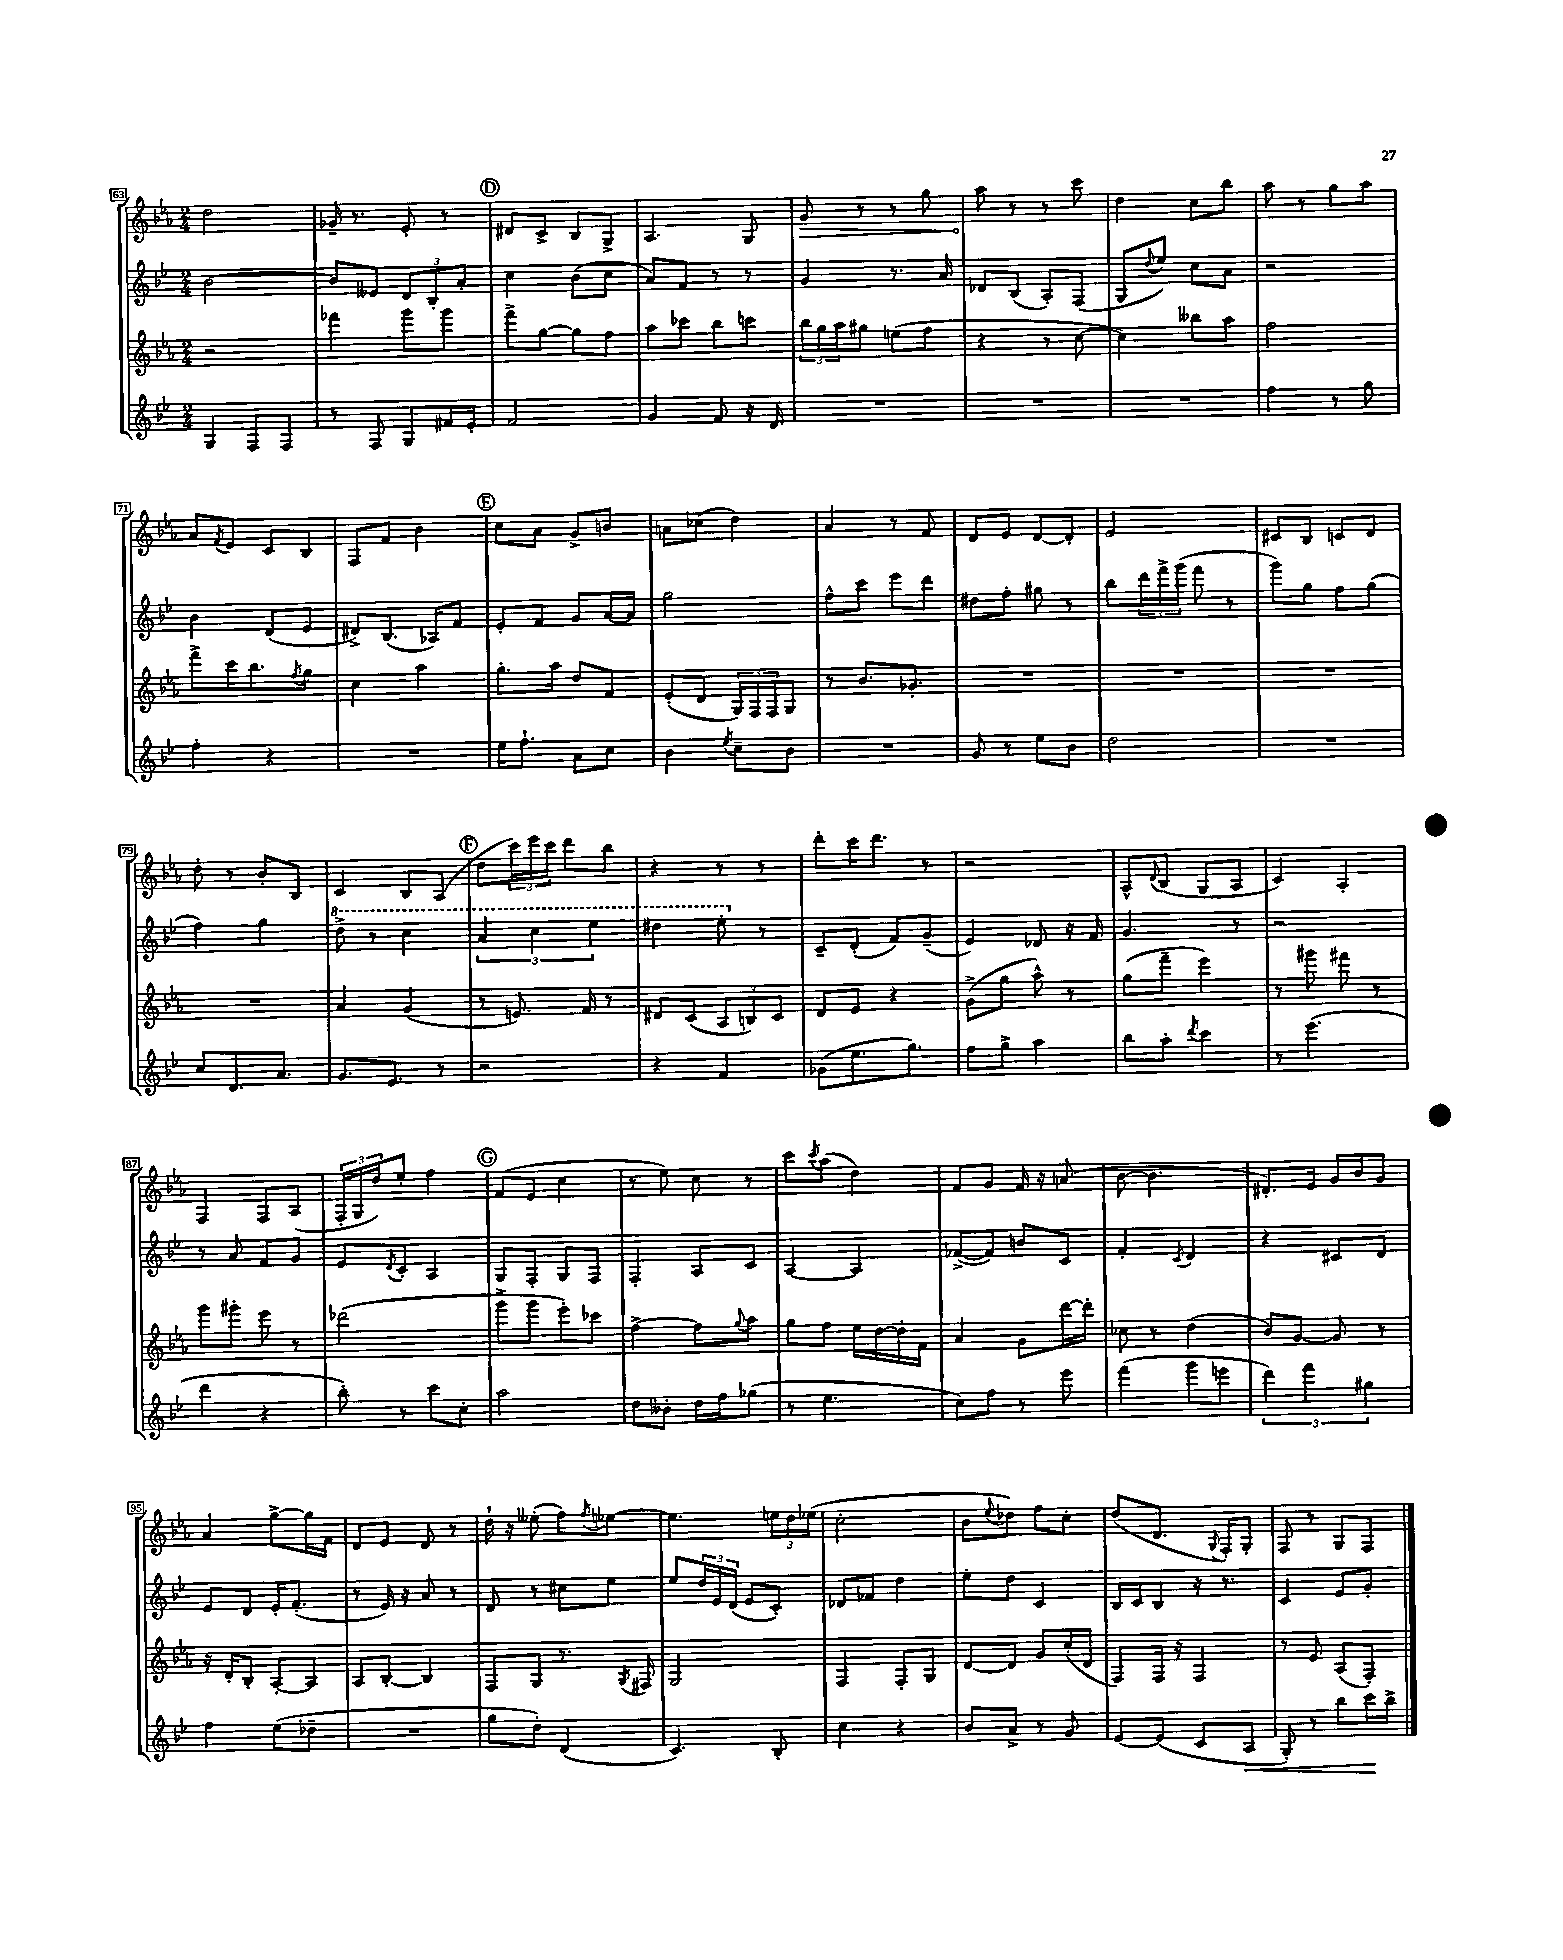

**kern	**dynam	**kern	**kern	**kern	**dynam
*part4	*part4	*part3	*part2	*part1	*part1
*staff4	*staff4	*staff3	*staff2	*staff1	*staff1
*clefG2	*	*clefG2	*clefG2	*clefG2	*
*k[b-e-]	*	*k[b-e-a-]	*k[b-e-]	*k[b-e-a-]	*
*M2/4	*	*M2/4	*M2/4	*M2/4	*
=63	=63	=63	=63	=63	=63
4G/	.	2r	[2b-\	2dd\	.
8F/L	.	.	.	.	.
8F/J	.	.	.	.	.
=64	=64	=64	=64	=64	=64
8r	.	4fff-X\	8b-/L]	16g-X~/	.
.	.	.	.	8.r	.
8F/	.	.	8e--X/J	.	.
8G/L	.	8ggg\L	12d/L	8e-'/	.
.	.	.	12B-'/	.	.
16f#X/L	.	8ggg\J	.	8r	.
.	.	.	12a'/J	.	.
16e-'/JJ	.	.	.	.	.
!!LO:REH:place=s1:t=D
=65	=65	=65	=65	=65	=65
2f/	.	8fff^\L	4cc\	8d#X/L	.
.	.	[8gg\J	.	8c^/J	.
.	.	8gg\L]	(8b-\L	8B-/L	.
.	.	8ff\J	8cc\J	8G^/J	.
=66	=66	=66	=66	=66	=66
4g/	.	8aa-\L	8a/L)	4.A-/	.
.	.	8ccc-X\J	8f/J	.	.
8f/	.	8bb-\L	8r	.	.
16r	.	8cccn\J	8r	8G/	.
16d/	.	.	.	.	.
=67	=67	=67	=67	=67	=67
!	!	!	!	!	!LO:HP:b
2r	.	24bb-\LL	4g/	8g/	>
.	.	24gg\	.	.	.
.	.	24aa-\J	.	.	.
.	.	8gg#X\J	.	8r	.
.	.	(8een\L	8.r	8r	.
.	.	8ff\J	.	8gg\	.
.	.	.	16a/	.	.
=68	=68	=68	=68	=68	=68
2r	.	4r	8d-X/L	8aa-\	.
.	.	.	(8B-/J	8r	]
.	.	8r	8A'/L)	8r	.
.	.	[8cc\	(8F/J	8ccc\	.
=69	=69	=69	=69	=69	=69
2r	.	4cc\])	8G/L	4dd\	.
.	.	.	8qqdd/	.	.
.	.	.	8ee-/J)	.	.
.	.	8bb--X\L	8cc\L	8cc\L	.
.	.	8aa-\J	8a\J	8bb-\J	.
=70	=70	=70	=70	=70	=70
4ff\	.	2ff\	2r	8aa-\	.
.	.	.	.	8r	.
8r	.	.	.	8gg\L	.
8gg\	.	.	.	8aa-\J	.
!!LO:LB:g=z
=71	=71	=71	=71	=71	=71
4ff'\	.	8fff^\L	4b-\	8a-/L	.
.	.	.	.	8qf/	.
.	.	16ccc\K	.	8e-/J	.
.	.	8.bb-\	.	.	.
4r	.	.	(8d/L	8c/L	.
.	.	8qff/	.	.	.
.	.	8gg\J	8e-/J	8B-/J	.
=72	=72	=72	=72	=72	=72
2r	.	4cc\	8d#X^/L)	8F/L	.
.	.	.	(8.B-/J	8f/J	.
.	.	4aa-\	.	4b-\	.
.	.	.	16A-X/KL)	.	.
.	.	.	8f/J	.	.
!!LO:REH:place=s1:t=E
=73	=73	=73	=73	=73	=73
16ee-\KL	.	8.gg'\L	8e-'/L	8cc\L	.
8.ff`\J	.	.	.	.	.
.	.	.	8f/J	8a-\J	.
.	.	16aa-\Jk	.	.	.
8a\L	.	8dd/L	8g/L	8g^/L	.
8cc\J	.	8f/J	[16a/L	8bn/J	.
.	.	.	16a/JJ]	.	.
=74	=74	=74	=74	=74	=74
4b-\	.	(8e-'/L	2gg\	8an\L	.
.	.	8d/J	.	(8cc-X\J	.
8qee-/	.	.	.	.	.
8cc~\L	.	24G/LL)	.	4dd\)	.
.	.	24F/	.	.	.
.	.	24F/J	.	.	.
8b-\J	.	8G/J	.	.	.
=75	=75	=75	=75	=75	=75
2r	.	8r	8ff^^\L	4a-/	.
.	.	8.b-/L	8ccc\J	.	.
.	.	.	8eee-\L	8r	.
.	.	8.g-X'/J	.	.	.
.	.	.	8ddd\J	8f/	.
=76	=76	=76	=76	=76	=76
8g/	.	2r	8dd#X\L	8d/L	.
8r	.	.	8ff'\J	8e-/J	.
8ee-\L	.	.	8gg#X\	[8d/L	.
8b-\J	.	.	8r	8d'/J]	.
=77	=77	=77	=77	=77	=77
2dd\	.	2r	8bb-\L	2e-/	.
.	.	.	24ddd\L	.	.
.	.	.	24fff^\	.	.
.	.	.	(24ggg\JJ	.	.
.	.	.	8fff\	.	.
.	.	.	8r	.	.
=78	=78	=78	=78	=78	=78
2r	.	2r	8ggg\L)	8c#X/L	.
.	.	.	8gg\J	8B-/J	.
.	.	.	8ff\L	8cn/L	.
.	.	.	(8gg\J	8d/J	.
!!LO:LB:g=z
=79	=79	=79	=79	=79	=79
8cc/L	.	2r	4ff\)	8dd'\	.
8.d/	.	.	.	8r	.
.	.	.	4gg\	8b-'/L	.
8.a/J	.	.	.	.	.
.	.	.	.	8B-/J	.
=80	=80	=80	=80	=80	=80
*	*	*	*8va	*	*
8.g/L	.	4a-/	8ddd^\	4c/	.
.	.	.	8r	.	.
8.e-/J	.	.	.	.	.
.	.	(4g/	4ccc\	8B-/L	.
8r	.	.	.	(8A-/J	.
!!LO:REH:place=s1:t=F
=81	=81	=81	=81	=81	=81
2r	.	8r	6aa/	8dd\L	.
.	.	8.en/)	.	24ccc\L)	.
.	.	.	6ccc\	24eee-\	.
.	.	.	.	24ccc\JJ	.
.	.	.	.	8ddd\L	.
.	.	16f/	.	.	.
.	.	.	6eee-\	.	.
.	.	8r	.	8bb-\J	.
=82	=82	=82	=82	=82	=82
4r	.	8d#X/L	4ddd#X\	4r	.
.	.	(8c/J	.	.	.
4f/	.	12A-/L	8eee-'\	8r	.
.	.	12Bn/)	.	.	.
*	*	*	*X8va	*	*
.	.	.	8r	8r	.
.	.	12c/J	.	.	.
=83	=83	=83	=83	=83	=83
(8g-X\L	.	8d/L	8c~/L	8ddd'\L	.
8.ee-\	.	8e-/J	(8d'/J	16ccc\K	.
.	.	.	.	8.ddd\J	.
.	.	4r	8f/L)	.	.
8.gg\J)	.	.	.	.	.
.	.	.	(8g~/J	8r	.
=84	=84	=84	=84	=84	=84
8ff\L	.	(8g^\L	4e-/)	2r	.
8gg^\J	.	8gg\J	.	.	.
4aa\	.	8aa-^^\)	8d-X/	.	.
.	.	8r	16r	.	.
.	.	.	16f/	.	.
=85	=85	=85	=85	=85	=85
8bb-\L	.	(8gg\L	4.g/	8A-^^/L	.
.	.	.	.	8qqd/	.
8aa'\J	.	8fff~\J	.	(8B-/J	.
8qddd/	.	.	.	.	.
4ccc\	.	4eee-\)	.	8G/L	.
.	.	.	8r	8A-/J	.
=86	=86	=86	=86	=86	=86
8r	.	8r	2r	4c/)	.
(4.eee-\	.	8ggg#X\	.	.	.
.	.	8fff#X\	.	4A-'/	.
.	.	8r	.	.	.
!!LO:LB:g=z
=87	=87	=87	=87	=87	=87
4ddd\	.	8ggg\L	8r	4F/	.
.	.	8ggg#X'\J	8a/	.	.
4r	.	8eee-\	8f/L	8F/L	.
.	.	8r	8g/J	(8A-/J	.
=88	=88	=88	=88	=88	=88
8bb-'\)	.	(2ddd-X\	8e-/L	24F'/LL	.
.	.	.	.	24G/	.
.	.	.	.	24dd/J)	.
.	.	.	8qd/	.	.
8r	.	.	8c'/J	8ee-'/J	.
8ccc\L	.	.	4A/	4ff\	.
8cc'\J	.	.	.	.	.
!!LO:REH:place=s1:t=G
=89	=89	=89	=89	=89	=89
2aa\	.	8ggg^\L	8G/L	(8f/L	.
.	.	8ggg\J	8F'/J	8e-/J	.
.	.	8eee-'\L)	8G/L	4cc\	.
.	.	8ccc-X\J	8F/J	.	.
=90	=90	=90	=90	=90	=90
8dd\L	.	[4ff^\	4F'/	8r	.
8b--X'\J	.	.	.	8ee-\)	.
16dd\LL	.	8ff\L]	8A/L	8cc\	.
16ff\J	.	.	.	.	.
.	.	8qqgg/	.	.	.
(8gg-X\J	.	8aa-\J	8c/J	8r	.
=91	=91	=91	=91	=91	=91
8r	.	8gg\L	[4A/	8ccc\L	.
.	.	.	.	8qccc/	.
4.ee-\	.	8ff\J	.	(8aa-\J	.
.	.	16ee-\LL	4A/]	4dd\)	.
.	.	[16dd\	.	.	.
.	.	16dd'\]	.	.	.
.	.	16f\JJ	.	.	.
=92	=92	=92	=92	=92	=92
8cc\L)	.	4a-/	([8f-X^/L	8f/L	.
8ff\J	.	.	8f-/J])	8g/J	.
8r	.	8g\L	8bn/L	16f/	.
.	.	.	.	16r	.
8eee-\	.	[16ddd\L	8c/J	(8an/	.
.	.	16ddd'\JJ]	.	.	.
=93	=93	=93	=93	=93	=93
(4fff\	.	8cc-X\	4f'/	[8b-\	.
.	.	8r	.	4.b-\]	.
.	.	.	8qc/	.	.
8ggg\L	.	(4dd\	4d/	.	.
8eeen\J	.	.	.	.	.
=94	=94	=94	=94	=94	=94
6ddd\)	.	8b-/L)	4r	8.d#X'/L)	.
.	.	[8g/J	.	.	.
6fff\	.	.	.	.	.
.	.	.	.	16e-/Jk	.
.	.	8g/]	8c#X/L	16g/LL	.
.	.	.	.	16b-/J	.
6gg#X\	.	.	.	.	.
.	.	8r	8d/J	8g/J	.
!!LO:LB:g=z
=95	=95	=95	=95	=95	=95
4ff\	.	16r	8e-/L	4a-/	.
.	.	16d'/KL	.	.	.
.	.	8B-'/J	8d/J	.	.
(8ee-\L	.	[8A-'/L	16e-'/KL	[8gg^\L	.
.	.	.	(8.f'/J	.	.
8dd-X~\J	.	8A-/J]	.	16gg\L]	.
.	.	.	.	16f\JJ	.
=96	=96	=96	=96	=96	=96
2r	.	8A-/L	8r	8d/L	.
.	.	[8B-'/J	16e-/)	8e-/J	.
.	.	.	16r	.	.
.	.	4B-/]	8a/	8d/	.
.	.	.	8r	8r	.
=97	=97	=97	=97	=97	=97
8gg\L	.	8F/L	8d/	16dd`\	.
.	.	.	.	16r	.
8dd'\J)	.	8G/J	8r	(8ee--X'\	.
(4d/	.	8.r	8cc#X\L	8ff\L)	.
.	.	.	.	8qff/	.
.	.	.	8ee-\J	[8ee-X\J	.
.	.	8qG/	.	.	.
.	.	16F#X/	.	.	.
=98	=98	=98	=98	=98	=98
4.c/)	.	2G/	8ee-/L	4.ee-\]	.
.	.	.	24dd/L	.	.
.	.	.	24e-/	.	.
.	.	.	(24d/JJ	.	.
.	.	.	8e-/L	.	.
8B-'/	.	.	8c'/J)	24een\LL	.
.	.	.	.	24dd\	.
.	.	.	.	(24ee-X\JJ	.
=99	=99	=99	=99	=99	=99
4cc\	.	4F/	8d-X/L	2cc'\	.
.	.	.	8f-X/J	.	.
4r	.	8F'/L	4dd\	.	.
.	.	8G/J	.	.	.
=100	=100	=100	=100	=100	=100
8b-/L	.	[8d/L	8ee-'\L	8b-\L	.
.	.	.	.	8qqee-/	.
8a^/J	.	8d/J]	8dd\J	8dd-X\J)	.
8r	.	8g/L	4c/	8ff\L	.
8g/	.	(16cc'/L	.	8cc'\J	.
.	.	16d/JJ	.	.	.
=101	=101	=101	=101	=101	=101
[8e-/L	.	8F/L)	16B-/LL	(8dd/L	.
.	.	.	16c/J	.	.
(8e-/J]	.	16F/Jk	8B-/J	8.d/J	.
.	.	16r	.	.	.
8c/L	.	4F/	16r	.	.
.	.	.	.	8qqG/	.
.	.	.	8.r	16F'/KL)	.
!	!LO:HP:b	!	!	!	!
8A/J	<	.	.	8G'/J	.
=102	=102	=102	=102	=102	=102
8G'/)	.	8r	4c/	8F/	.
8r	.	8e-/	.	8r	.
8bb-\L	.	(8A-/L	8e-/L	8G/L	.
16ccc\L	.	8F'/J)	8g'/J	8F/J	.
16bb-^\JJ	[	.	.	.	.
==	==	==	==	==	==
*-	*-	*-	*-	*-	*-
